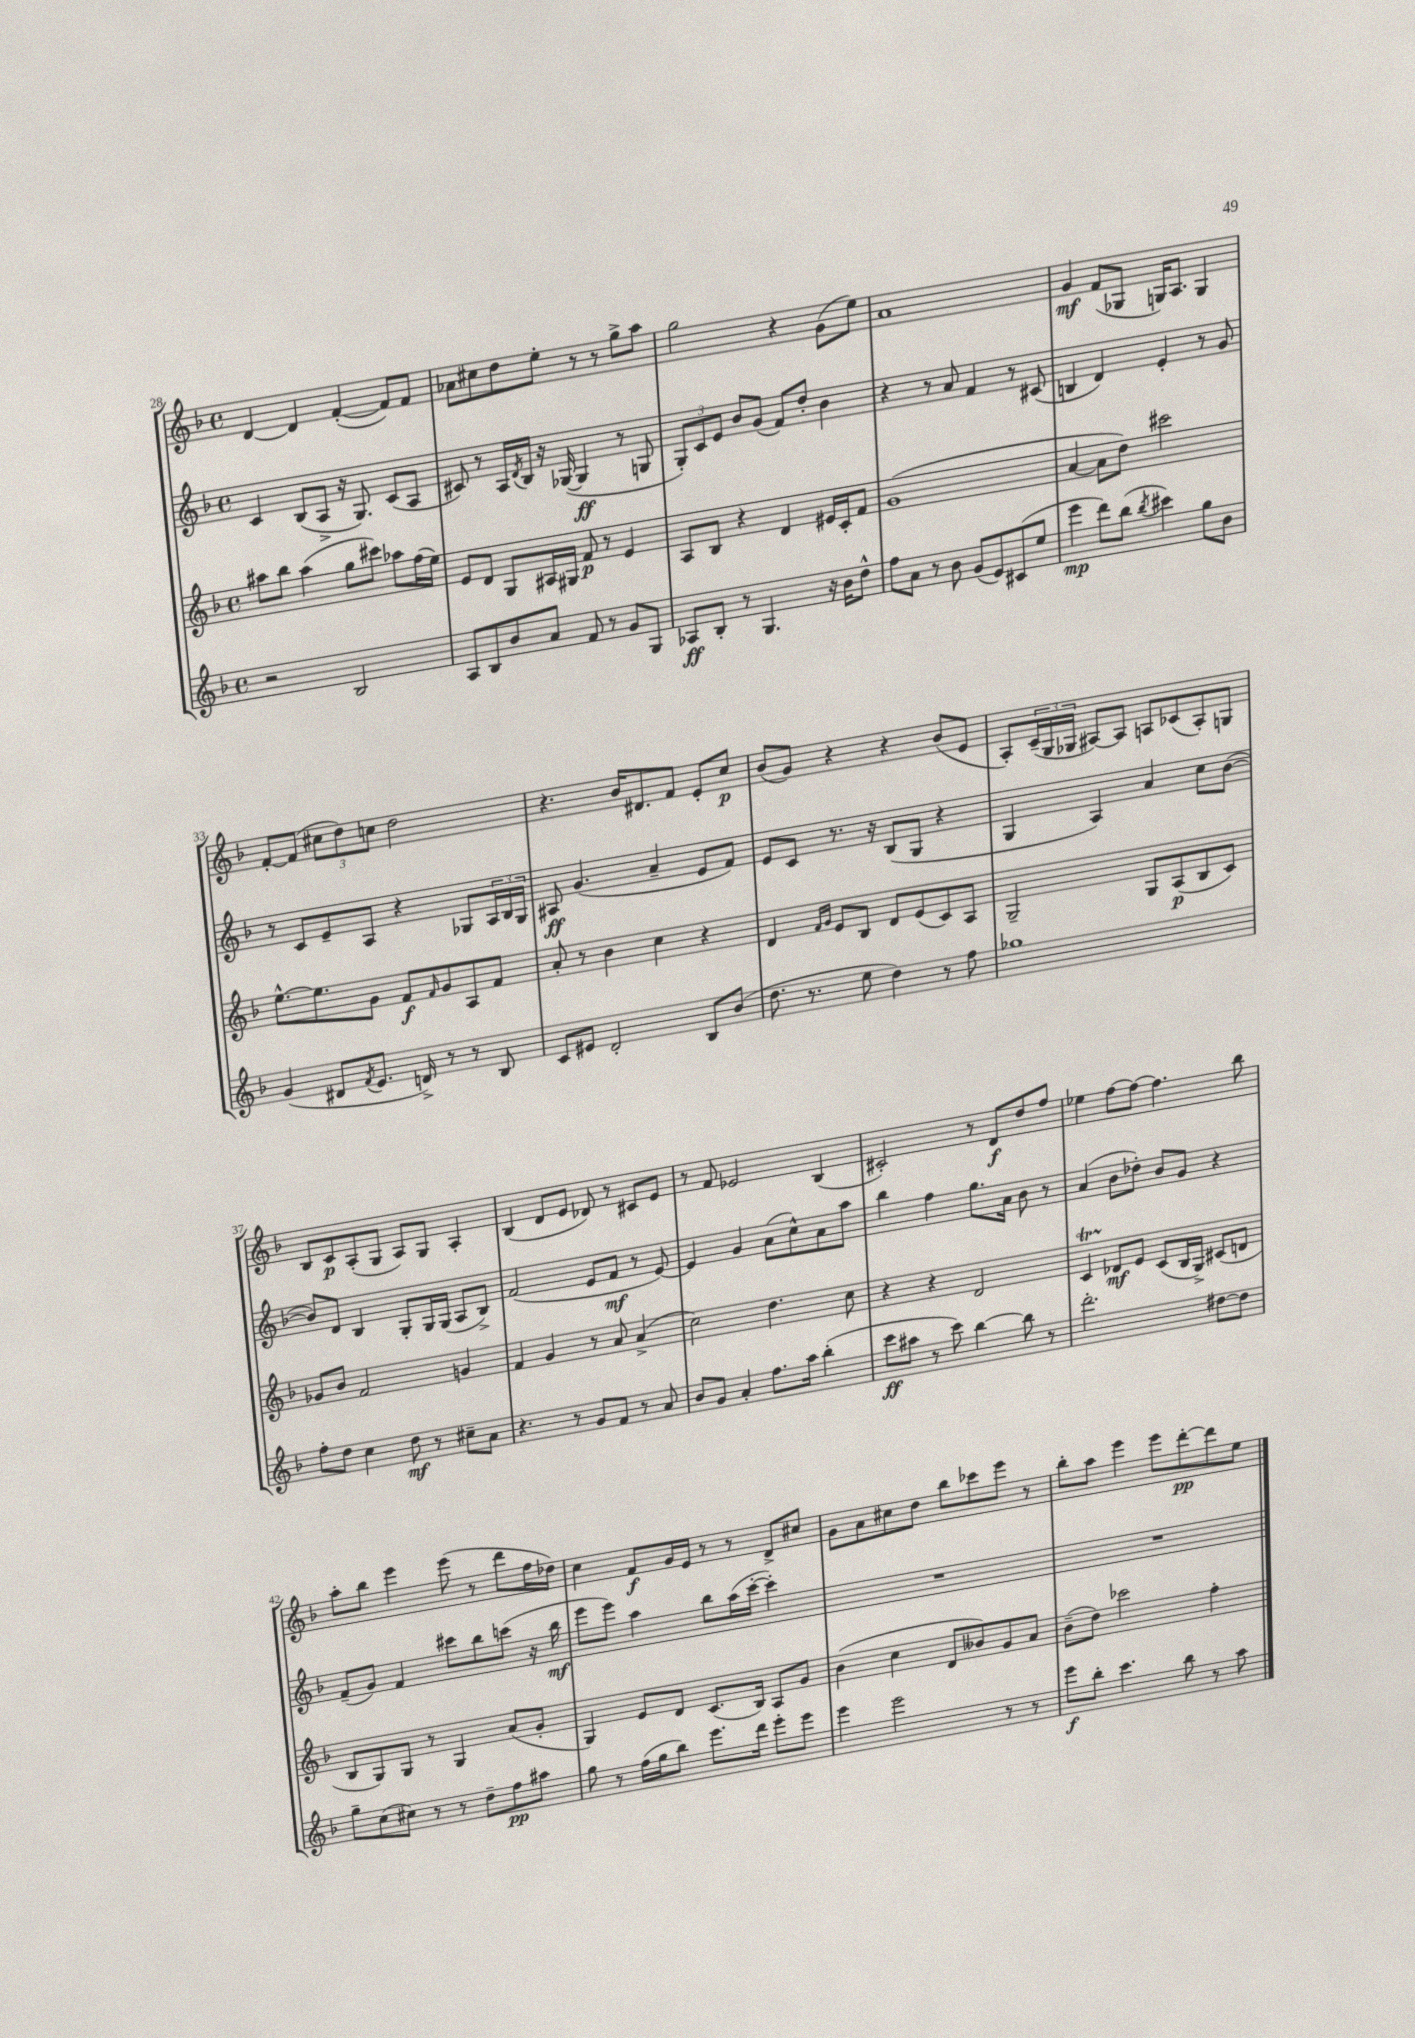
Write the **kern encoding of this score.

**kern	**kern	**kern	**kern
*staff4	*staff3	*staff2	*staff1
*clefG2	*clefG2	*clefG2	*clefG2
*k[b-]	*k[b-]	*k[b-]	*k[b-]
*M4/4	*M4/4	*M4/4	*M4/4
*met(c)	*met(c)	*met(c)	*met(c)
2r	8aa#	4c	[4d
.	8bb-	.	.
.	(4aa#	(8B-	4d]
.	.	8A^	.
2B-	8gg	16r	([4f'
.	.	8.G)	.
.	8ccc#)	.	.
.	8aa-	(8c	8f])
.	(16ff	8A	8f
.	16ee)	.	.
=	=	=	=
8A	8e	8c#)	8a-
8B-	8d	8r	8cc#
8b-	8G	16A	8dd
.	.	8qd	.
.	.	16B-	.
8a	16A#	16r	8ee'
.	16G#	([16G-	.
8f	8f	4G-]	8r
8r	8r	.	8r
8g	4e	8r	8gg^
8G	.	8G	8aa
=	=	=	=
8A-	8A	12G')	2gg
.	.	12c	.
8B-'	8B-	.	.
.	.	12e	.
8r	4r	8b-	.
4.G	.	(8g	.
.	4d	8f)	4r
.	.	8dd'	.
16r	16e#	4b-	(8g
16b-	16c'	.	.
8dd^^	8f	.	8ee)
=	=	=	=
8ff	(1g	4r	1a
8a	.	.	.
8r	.	8r	.
8b-	.	8a	.
(8g	.	4f	.
8e)	.	.	.
(8c#	.	8r	.
8ee	.	(8c#	.
=	=	=	=
4eee	[4a	4B	4g
8ddd)	8a]	4d)	(8f
(8bb-	8dd)	.	8G-
8qbb-	.	.	.
4ccc#)	2ccc#	4e'	16G)
.	.	.	8.A
8gg	.	8r	4G
8b-	.	8g	.
=	=	=	=
(4g	[8.ee^^	8r	[8f'
.	.	8c	(8f]
.	8.ee]	.	.
8d#	.	8e~	12cc#
.	.	.	12dd)
8qf	.	.	.
8.e	8g	8A	.
.	.	.	12cc
.	8f	4r	2dd
16d^)	.	.	.
.	16qqf	.	.
8r	8g	.	.
8r	8A	8G-	.
8B-	8f	24A	.
.	.	24B-	.
.	.	24G-	.
=	=	=	=
8c	8a'	8A#	4.r
8e#	8r	(4.g	.
2d'	4b-	.	.
.	.	.	16b-
.	.	.	8.d#
.	4cc	4a~	.
.	.	.	8f
8B-	4r	8e	8e'
(8b-	.	8f)	8cc
=	=	=	=
8.dd	4d	8e	(8b-
.	.	8c	8g)
8.r	.	.	.
.	16qqf	.	.
.	16qqg	.	.
.	8e	8.r	4r
8ee	8B-	.	.
.	.	16r	.
4dd)	8d	(8B-	4r
.	(8e	8G	.
8r	8c)	4r	(8b-
8ff	8A	.	8e
=	=	=	=
1gg-	2G~	4G	8A')
.	.	.	(24c~
.	.	.	24G
.	.	.	24G-
.	.	4A)	[8A#)
.	.	.	8A#]
.	8G	4a	8A
.	(8A	.	(8c-
.	8B-	8cc	8A')
.	8c)	([8b-	8G
=	=	=	=
8ff'	8g-	8b-])	8B-
8dd	8b-	8d	8c
4cc	2f	4B-	(8A'
.	.	.	8G
8dd	.	8G'	8A)
8r	.	16G	8G
.	.	(16G	.
8cc#~	4g	8A	4A'
8a	.	8B-^)	.
=	=	=	=
4.r	4f	(2f	(4B-
.	4g	.	8d
8r	.	.	8e
8g	8r	8e	8d-)
8f	8a	8f	8r
8r	(4a^	8r	8c#
8a	.	[8e)	8e
=	=	=	=
8b-	2cc)	4e]	8r
8g	.	.	8f
4a'	.	4g	2e-
8.ff	4.dd	(8a	.
.	.	8cc^^)	.
16aa	.	.	.
(4bb-'	.	8a	(4B-
.	8cc	8aa	.
=	=	=	=
8ccc	4r	4bb-	2c#')
8aa#	.	.	.
8r	4r	4ff	.
8ccc)	.	.	.
[4bb-	2d	8.gg	8r
.	.	.	8d
.	.	16a	.
8bb-]	.	8b-	8dd
8r	.	8r	8ff
=	=	=	=
2.ddd'	4c	(4a	4ee-
.	8d-	8b-	[8ff
.	8e	8dd-')	8ff_
.	(8c	8b-	4.ff]
.	16B-	8g	.
.	16G^)	.	.
[8dd#	(8c#	4r	.
8dd#]	8d	.	8bb-
=	=	=	=
8gg~	8B-	(8f~	8aa'
(8cc	8G)	8g)	8bb-
8cc#)	8G	4f	4eee
8r	8r	.	.
8r	4G	8ccc#	(8eee
8dd~	.	8bb-	8r
8ff	(8a	(8ccc	8ddd
8aa#	8g'	16r	16ff
.	.	16bb-	16dd-)
=	=	=	=
8gg	4G)	8eee	4cc
8r	.	8eee)	.
(16ff	8e	4aa	8f
16gg	.	.	.
8bb-)	8d	.	16g
.	.	.	16e
8.eee	(8.c	8bb-	8r
.	.	(16aa	8r
16ddd	16B-)	[16ccc'	.
8eee'	8A	4ccc'])	8d^
8eee	8g	.	8cc#
=	=	=	=
4eee	(4b-	1r	8g
.	.	.	8a
2eee	4cc	.	8cc#
.	.	.	8dd
.	8d	.	8bb-
.	8b--)	.	8ccc-
8r	8g	.	8eee
8r	8a	.	8r
=	=	=	=
8eee	(8b-~	1r	8bb-'
8bb-'	8dd)	.	8aa
4.ccc	2ccc-	.	4eee
.	.	.	8eee
8bb-	.	.	[8ddd'
8r	4ff'	.	8ddd]
8aa	.	.	8ee
==	==	==	==
*-	*-	*-	*-
